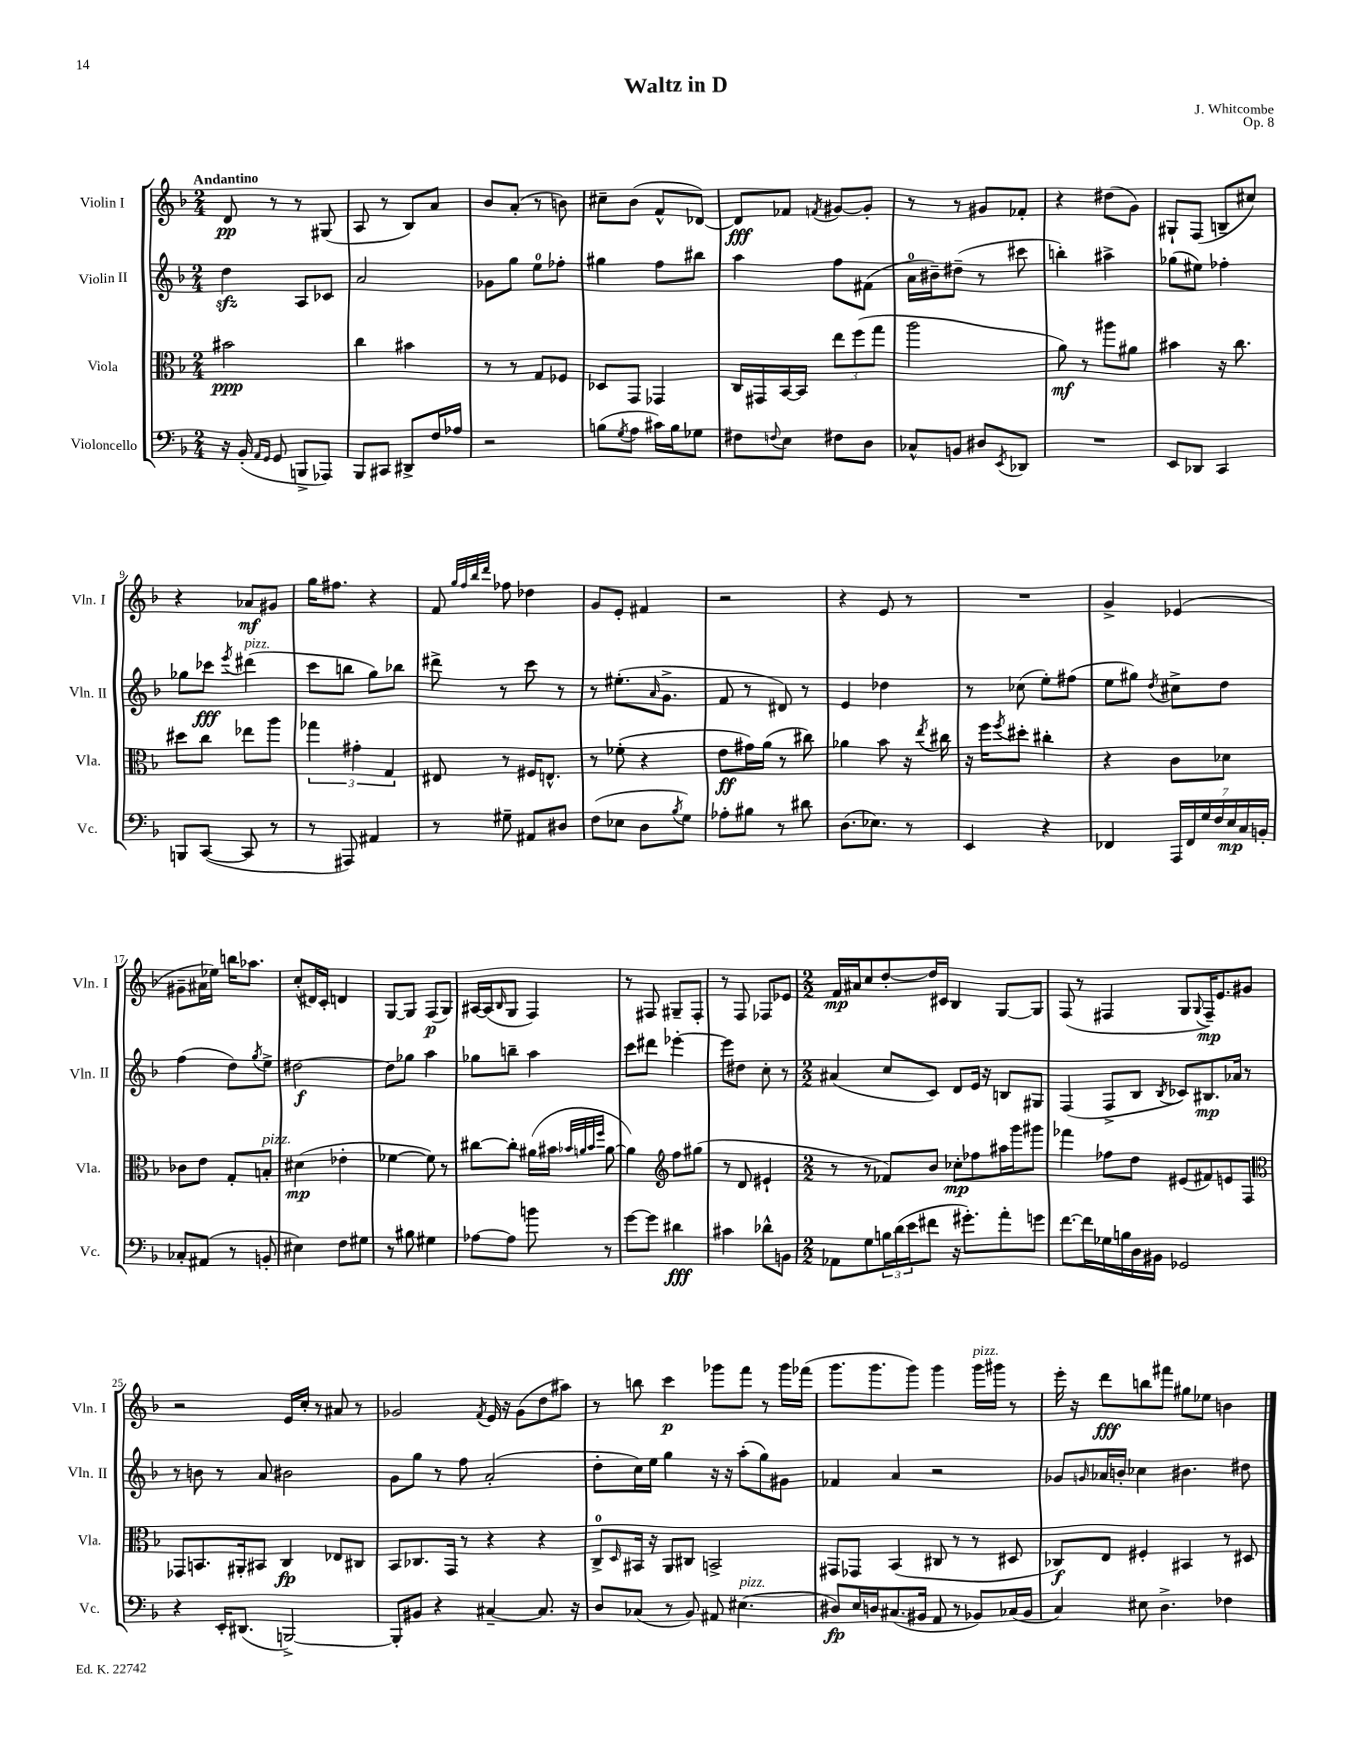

**kern	**kern	**kern	**kern
*staff4	*staff3	*staff2	*staff1
*clefF4	*clefC3	*clefG2	*clefG2
*k[b-]	*k[b-]	*k[b-]	*k[b-]
*M2/4	*M2/4	*M2/4	*M2/4
16r	2b#	4dd	8d
(16BB-'	.	.	.
16qqAA	.	.	.
16qqGG	.	.	.
8GG	.	.	8r
8BBB^	.	8A	8r
8AAA-)	.	8c-	(8G#
=	=	=	=
8BBB-	4cc	2a	8A
8CC#	.	.	8r
8DD#^	4b#	.	8B-)
16F	.	.	8a
16A-	.	.	.
=	=	=	=
2r	8r	8g-	8b-
.	8r	8gg	(8a'
.	8G	8ee	8r
.	8F-	8ff-'	8b)
=	=	=	=
(8B	8D-	4gg#	8cc#~
8qG	.	.	.
8A	8GG	.	(8b-
16c#)	4GG-	8ff	8f^^
16B	.	.	.
8G-	.	8bb#	[8d-)
=	=	=	=
8F#	16C	4aa	8d-]
.	16GG#	.	.
8qqF	.	.	.
8E	[16BB-	.	8f-
.	16BB-]	.	.
.	.	.	8qf
8F#	12ee	8ff	[8g#
.	(12ff	.	.
8D	.	(8f#	8g#']
.	12gg	.	.
=	=	=	=
8C-^^	2aa	16a	8r
.	.	16b#~)	.
8BB	.	(8dd#~	8r
8D#	.	8r	8g#
8qEE	.	.	.
8DD-	.	8ccc#	8f-'
=	=	=	=
2r	8a)	4bb')	4r
.	8r	.	.
.	8aa#	4aa#^	(8dd#
.	8a#	.	8g)
=	=	=	=
8EE	4b#	(8gg-	8G#`
8DD-	.	8ee#)	(8F
4CC	16r	4ff-'	8B~
.	8.cc	.	.
.	.	.	8cc#)
=	=	=	=
8BBB	8dd#	8gg-	4r
([8CC	8cc	8ccc-	.
.	.	8qeee	.
8CC]	8ee-	(4ddd#	8a-
8r	8aa	.	8g#
=	=	=	=
8r	6gg-	8ccc	16gg
.	.	.	8.ff#
8AAA#)	.	8bb	.
.	6g#'	.	.
4AA#	.	8gg)	4r
.	6G	.	.
.	.	8bb-	.
=	=	=	=
8r	8E#	8ddd#^	8f
.	.	.	32qqgg
.	.	.	32qqff
.	.	.	32qqbb-
.	.	.	32qqddd
8G#~	8r	8r	8ff-
8AA#	16F#	8ccc	4dd-
.	8.E^^	.	.
8D#	.	8r	.
=	=	=	=
(8F	8r	8r	8g
8E-	(8f-'	(8.ee#'	8e'
8D	4r	.	4f#
.	.	16qqa	.
.	.	8.g^	.
8qB-	.	.	.
8G)	.	.	.
=	=	=	=
8A-'	8e	8f	2r
8B#	16g#)	8r	.
.	(16a	.	.
8r	8r	8d#)	.
8d#	8cc#)	8r	.
=	=	=	=
(8.D	4a-	4e	4r
8.E-)	.	.	.
.	8b-	4dd-	8e
8r	16r	.	8r
.	8qee	.	.
.	16cc#	.	.
=	=	=	=
4EE	16r	8r	2r
.	16ff	.	.
.	8qff	.	.
.	8dd#'	(8cc-	.
4r	4cc#'	8ee')	.
.	.	(8ff#	.
=	=	=	=
4FF-	4r	8ee	4g^
.	.	8gg#)	.
.	.	8qdd	.
28AAA	8c	8cc#^	(4e-
28FF-	.	.	.
28G	.	.	.
28F	.	.	.
.	8d-	8dd	.
28E	.	.	.
28C	.	.	.
28BB'	.	.	.
=	=	=	=
8C-'	8c-	(4ff	8g#~
(8AA#	8e	.	16a#
.	.	.	16ee-)
8r	8G'	8dd)	16bb
.	.	.	8.aa-
.	.	8qgg	.
8BB'	8B'	8ee^	.
=	=	=	=
4E#)	(4d#	[2dd#	(8cc'
.	.	.	16d#)
.	.	.	16c'
8F	4e-'	.	4d
8G#	.	.	.
=	=	=	=
8r	[4f-	8dd#]	[8G
8B#	.	8gg-	8G]
4G#	8f-])	4aa	(8F
.	8r	.	8G)
=	=	=	=
[8A-	[8cc#	8gg-	[16A#
.	.	.	(16A#]
.	.	.	16qqB-
8A-]	8cc#']	8bb~	8G
8b	(16a#	4aa	4F)
.	16b#	.	.
.	32qqb-	.	.
.	32qqa	.	.
.	32qqb-	.	.
.	32qqff	.	.
8r	[8a	.	.
=	=	=	=
[8g	4a])	8ccc	8r
8g]	.	8ddd#	8F#
*	*clefG2	*	*
4d#	8ff	[4eee-'	8G#~
.	(8gg#	.	8F#'
=	=	=	=
4c#	8r	8eee-]	8r
.	8d	8dd#	8F
8d-^^	4e#`	8cc'	8F-
8BB	.	8r	8e-
=	=	=	=
*M2/2	*M2/2	*M2/2	*M2/2
8AA-	8r	(4a#	16f
.	.	.	16a#
8G	8r	.	8cc
24B	8f-)	8cc	[8dd'
(24d	.	.	.
24e	.	.	.
8f#	8b-	8c)	16dd]
.	.	.	16c#
16r	8cc-'	8d	4B-
8.g#')	.	.	.
.	8ff-	16e	.
.	.	16r	.
8a'	16aa#	8B	[8G
.	16ggg	.	.
8g	8ggg#	8G#	8G]
=	=	=	=
[8.f	4fff-	(4F	(8F
.	.	.	8r
16f]	.	.	.
16G-	8ff-	8F^	4F#
16B	.	.	.
16D	8dd	8B-	.
16BB#	.	.	.
.	.	8qB-	.
2GG-	(8e#	8c-)	8G
.	.	.	8qqG
.	8f#)	8.B#	16F#~)
.	.	.	8.e
.	8e	.	.
.	.	16a-	.
.	8F	8r	8g#
=	=	=	=
*	*clefC3	*	*
4r	8GG-	8r	2r
.	8.BB	8b	.
16EE'	.	8r	.
(8.DD#	16AA#'	.	.
.	8BB#	8a	.
[2BBB^)	4C	2b#	16e
.	.	.	16cc'
.	.	.	8r
.	8E-	.	8a#
.	8C#	.	8r
=	=	=	=
8BBB']	8BB-	8g	2g-
8BB#	8.C-	8gg	.
4r	.	8r	.
.	16GG	.	.
.	8r	8ff	.
.	.	.	8qf
[4C#~	4r	(2a'	16e
.	.	.	16r
.	.	.	(8g-
8.C#]	4r	.	8dd
.	.	.	8aa#)
16r	.	.	.
=	=	=	=
8D	8C^	8dd'	8r
.	16qqD	.	.
(8C-	16BB#	16cc)	8bb
.	16r	16ee	.
8r	8AA	4gg	4ccc
8BB-)	8C#	.	.
8AA#	2BB^	16r	8ggg-
.	.	16r	.
(4.E#	.	(8aa'	8fff
.	.	8gg)	8r
.	.	8g#	16ggg-
.	.	.	(16fff-
=	=	=	=
8D#)	8GG#	4f-	8.ggg
16E	8GG-	.	.
16D	.	.	8.ggg
(8.C#	(4BB-	4a	.
.	.	.	8ggg)
16BB#	.	.	.
8AA	8C#	2r	4ggg
8r	8r	.	.
8BB-)	8r	.	16ggg
.	.	.	16ggg#
(16C-	8D#	.	8r
16BB-	.	.	.
=	=	=	=
4C)	8C-)	8g-	16eee'
.	.	.	16r
.	.	16qqg	.
.	8E	16a-	8ddd
.	.	16b'	.
8E#	4F#'	4cc-	8bb
4.D^	.	.	8fff#
.	4BB#	4.b#	8gg#
.	.	.	8ee-
4F-	8r	.	4b
.	8D#	8dd#	.
==	==	==	==
*-	*-	*-	*-
